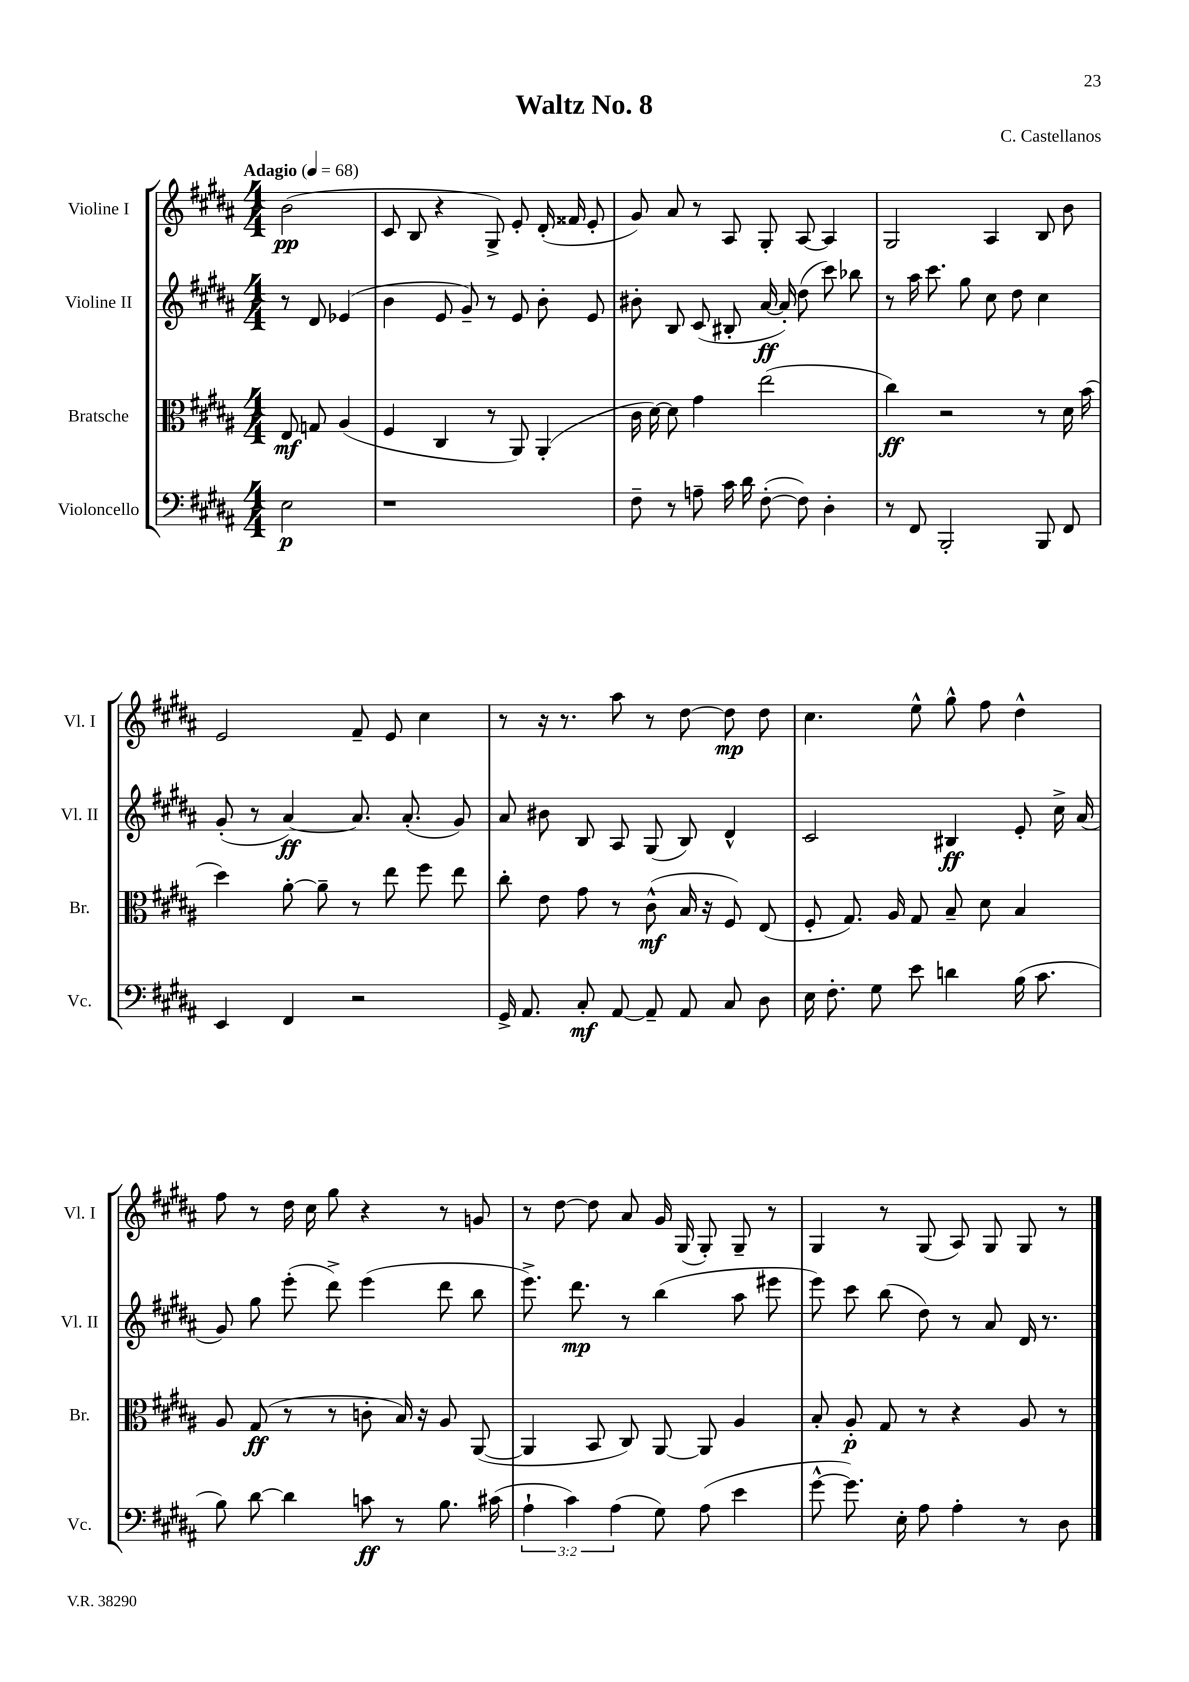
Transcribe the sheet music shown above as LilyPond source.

\header { title = "Waltz No. 8" composer = "C. Castellanos" }
<<
\new StaffGroup <<
\new Staff = "s0" \with { instrumentName = "Violine I" shortInstrumentName = "Vl. I" } {
    \clef treble \key b \major \numericTimeSignature \time 4/4 \partial 2 \tempo "Adagio" 4 = 68
    \autoBeamOff b'2\pp( |
    cis'8 b8 r4 gis8->) e'8-. dis'16-.( fisis'16 e'8-. |
    gis'8) ais'8 r8 ais8 gis8-. ais8~ ais4 |
    gis2 ais4 b8 b'8 |
    e'2 fis'8-- e'8 cis''4 |
    r8 r16 r8. ais''8 r8 dis''8~ dis''8\mp dis''8 |
    cis''4. e''8-^ gis''8-^ fis''8 dis''4-^ |
    fis''8 r8 dis''16 cis''16 gis''8 r4 r8 g'8 |
    r8 dis''8~ dis''8 ais'8 gis'16 gis16( gis8-.) gis8-- r8 |
    gis4 r8 gis8( ais8) gis8 gis8 r8 \bar "|." |
}
\new Staff = "s1" \with { instrumentName = "Violine II" shortInstrumentName = "Vl. II" } {
    \clef treble \key b \major \numericTimeSignature \time 4/4 \partial 2
    \autoBeamOff r8 dis'8 ees'4( |
    b'4 e'8 gis'8--) r8 e'8 b'8-. e'8 |
    bis'8-. b8 cis'8( bis8-. ais'16~\ff ais'16-.) dis''8( cis'''8) bes''8 |
    r8 ais''16 cis'''8. gis''8 cis''8 dis''8 cis''4 |
    gis'8-.( r8 ais'4~\ff) ais'8. ais'8.-.( gis'8) |
    ais'8 bis'8 b8 ais8 gis8( b8) dis'4-^ |
    cis'2 bis4\ff e'8-. cis''16-> ais'16( |
    gis'8) gis''8 e'''8-.( dis'''8->) e'''4( dis'''8 b''8 |
    e'''8.->) dis'''8.\mp r8 b''4( ais''8 eis'''8 |
    e'''8) cis'''8 b''8( dis''8) r8 ais'8 dis'16 r8. \bar "|." |
}
\new Staff = "s2" \with { instrumentName = "Bratsche" shortInstrumentName = "Br." } {
    \clef alto \key b \major \numericTimeSignature \time 4/4 \partial 2
    \autoBeamOff e8\mf g8 ais4( |
    fis4 cis4 r8 ais,8) ais,4-.( |
    cis'16 dis'16~) dis'8 gis'4 e''2( |
    cis''4\ff) r2 r8 dis'16 b'16( |
    dis''4) ais'8~-. ais'8-- r8 e''8 fis''8 e''8 |
    cis''8-. e'8 gis'8 r8 cis'8-^\mf( b16 r16 fis8) e8( |
    fis8-. gis8.) ais16 gis8 b8-- dis'8 b4 |
    ais8 gis8\ff( r8 r8 c'8-. b16) r16 ais8 ais,8~( |
    ais,4 b,8 cis8) ais,8~ ais,8 ais4 |
    b8-. ais8-.\p gis8 r8 r4 ais8 r8 \bar "|." |
}
\new Staff = "s3" \with { instrumentName = "Violoncello" shortInstrumentName = "Vc." } {
    \clef bass \key b \major \numericTimeSignature \time 4/4 \override Staff.TupletNumber.text = #tuplet-number::calc-fraction-text \partial 2
    \autoBeamOff e2\p |
    r1 |
    fis8-- r8 a8-- cis'16 dis'16 fis8~-.( fis8) dis4-. |
    r8 fis,8 b,,2-. b,,8 fis,8 |
    e,4 fis,4 r2 |
    gis,16-> ais,8. cis8-.\mf ais,8~ ais,8-- ais,8 cis8 dis8 |
    e16 fis8.-. gis8 e'8 d'4 b16( cis'8. |
    b8) dis'8~ dis'4 c'8\ff r8 b8. cis'16( |
    \tuplet 3/2 { ais4-! cis'4) ais4( } gis8) ais8( e'4 |
    gis'8~-^ gis'8.) e16-. ais8 ais4-. r8 dis8 \bar "|." |
}
>>
>>
\layout { \context { \Score \remove "Bar_number_engraver" } }
